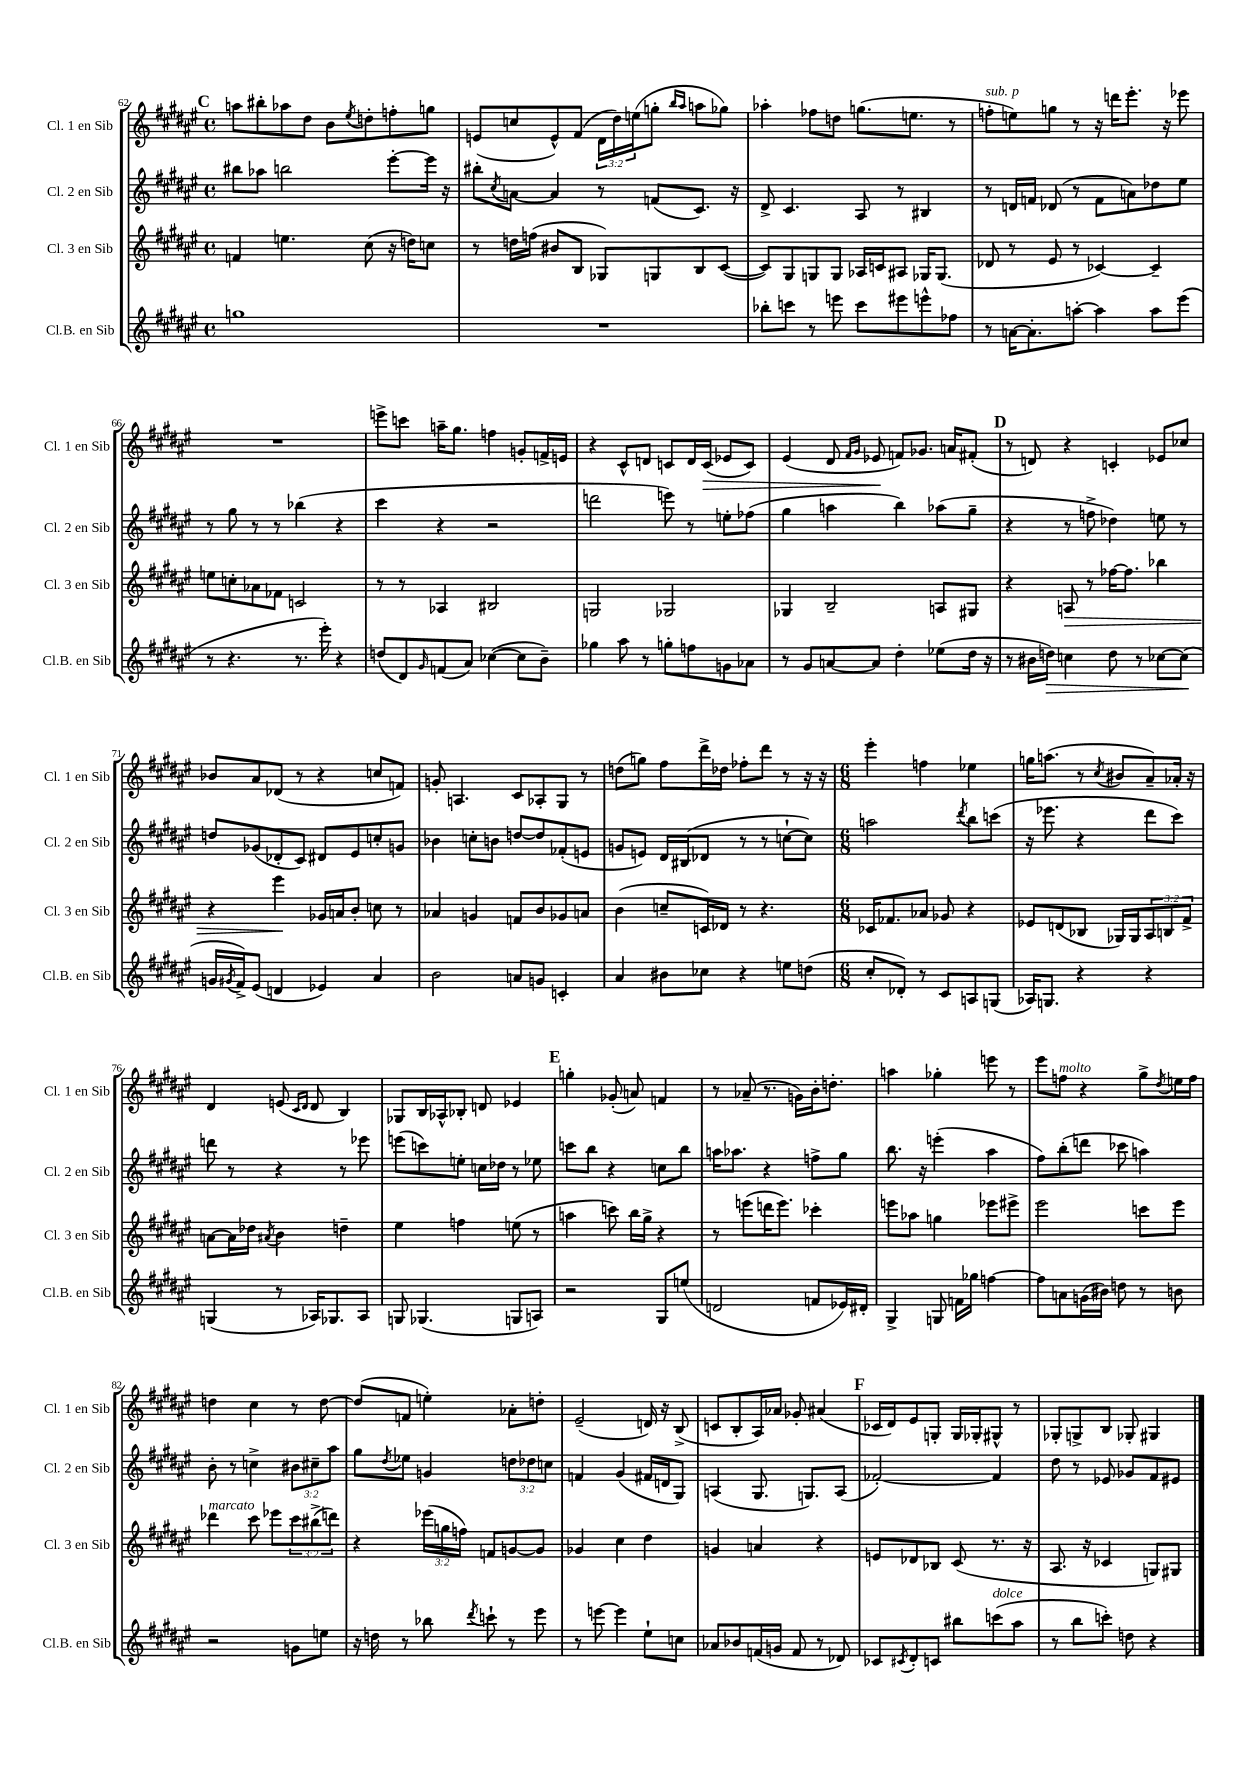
<<
\new StaffGroup <<
\new Staff = "s0" \with { instrumentName = "Cl. 1 en Sib" shortInstrumentName = "Cl. 1 en Sib" } {
    \clef treble \key fis \major \defaultTimeSignature \time 4/4 \override Staff.TupletNumber.text = #tuplet-number::calc-fraction-text
    \mark \markup { \bold "C" } a''8 bis''8-. aes''8 dis''8 b'8 \acciaccatura { eis''8 } d''8-. f''8-. g''8 |
    e'8( c''8 e'8-^) fis'8( \tuplet 3/2 { dis'16 dis''16) e''16( } g''8-. \grace { b''16 ais''16 } a''8 ges''8) |
    aes''4-. fes''8 d''8 g''8.( e''8. r8 |
    f''8-.^\markup { \italic "sub. p" } e''8) g''8 r8 r16 d'''16 eis'''8.-. r16 ees'''8 |
    R1 |
    e'''8-> c'''8 a''16-- gis''8. f''4 g'8-. f'16-> e'16 |
    r4 cis'8-^ d'8 c'8 d'16 c'16\>( ees'8 c'8) |
    eis'4( dis'8 \grace { fis'16 gis'16 } ees'8\! f'8) ges'8. a'16 fis'8-.( |
    \mark \markup { \bold "D" } r8 d'8) r4 c'4-. ees'8 ces''8 |
    bes'8 ais'8 des'8( r8 r4 c''8 f'8) |
    g'8-. a4. cis'8 aes8-. gis8 r8 |
    d''8( g''8) fis''8 dis'''16-> des''16 fes''8-. dis'''8 r8 r16 r16 |
    \numericTimeSignature \time 6/8 eis'''4-. f''4 ees''4 |
    g''16 a''8.( r8 \acciaccatura { cis''8 } bis'8 ais'8--) aes'16-. r16 |
    dis'4 e'8( \grace { cis'16 dis'16 } dis'8 b4) |
    ges8 b16 aes16-^ bes8-. d'8 ees'4 |
    \mark \markup { \bold "E" } g''4-. ges'8-.( a'8) f'4 |
    r8 aes'8--( r8. g'16) b'16-. d''8.-. |
    a''4 ges''4-. e'''8 r8 |
    eis'''8 f''8^\markup { \italic "molto" } r4 gis''8-> \acciaccatura { dis''8 } e''16 f''16 |
    d''4 cis''4 r8 d''8~ |
    d''8( f'8 e''4-.) aes'8-. d''8-. |
    eis'2--( d'16) r16 b8->( |
    c'8 b8-. ais16) aes'16 ges'8-. ais'4( |
    \mark \markup { \bold "F" } ces'16 dis'16) eis'8 g8-. g16 ges16-. gis8-^ r8 |
    ges8-. g8-> b8 ges8-. gis4 \bar "|." |
}
\new Staff = "s1" \with { instrumentName = "Cl. 2 en Sib" shortInstrumentName = "Cl. 2 en Sib" } {
    \clef treble \key fis \major \defaultTimeSignature \time 4/4 \override Staff.TupletNumber.text = #tuplet-number::calc-fraction-text
    \mark \markup { \bold "C" } bis''8 aes''8 b''2 eis'''8~-. eis'''16 r16 |
    bis''8-. \acciaccatura { cis''8 } a'8~ a'4 r8 f'8( cis'8.) r16 |
    dis'8-> cis'4. ais8 r8 bis4 |
    r8 d'16 f'16 des'8( r8 f'8 a'8) des''8 eis''8 |
    r8 gis''8 r8 r8 bes''4( r4 |
    cis'''4 r4 r2 |
    d'''2 e'''8) r8 e''8-. fes''8( |
    gis''4 a''4 b''4) aes''8( gis''8-- |
    \mark \markup { \bold "D" } r4 r8 f''8-> des''4) e''8 r8 |
    d''8 ges'8( des'8-. cis'8) dis'8 eis'8 c''8-. g'8 |
    bes'4 c''8-. b'8 d''8~ d''8 fes'8-.( e'8 |
    g'8 e'8) dis'16 bis16( des'8 r8 r8 c''8~-! c''8) |
    \numericTimeSignature \time 6/8 a''2 \acciaccatura { dis'''8 } b''8 c'''8( |
    r16 ees'''8. r4 dis'''8 cis'''8) |
    d'''8 r8 r4 r8 ees'''8 |
    e'''8( c'''8) e''8-. c''16 des''16 r8 ees''8 |
    \mark \markup { \bold "E" } c'''8 b''8 r4 c''8 b''8 |
    a''16 aes''8. r4 f''8-> gis''8 |
    b''8. r16 e'''4-.( ais''4 |
    fis''8) b''8-.( d'''8 ces'''8 a''4) |
    b'8-. r8 c''4-> \tuplet 3/2 { bis'8 cis''8-- ais''8 } |
    gis''8 \acciaccatura { dis''8 } ees''8 g'4 \tuplet 3/2 { d''8 des''8 c''8 } |
    f'4 gis'4( fis'16 d'16 gis8) |
    a4( gis8. g8.) a8( |
    \mark \markup { \bold "F" } fes'2~-.) fes'4 |
    dis''8 r8 ees'8 ges'8 fis'8 eis'8 \bar "|." |
}
\new Staff = "s2" \with { instrumentName = "Cl. 3 en Sib" shortInstrumentName = "Cl. 3 en Sib" } {
    \clef treble \key fis \major \defaultTimeSignature \time 4/4 \override Staff.TupletNumber.text = #tuplet-number::calc-fraction-text
    \mark \markup { \bold "C" } f'4 e''4. cis''8( r16 d''16) c''8 |
    r8 d''16 f''16( bis'8 b8 ges8) g8 b8 cis'8~( |
    cis'8) gis8 g8 g8 aes16 c'16 ais8 ges16 ges8.( |
    des'8 r8 eis'8 r8 ces'4~) ces'4-- |
    e''8 c''8-. aes'8 fes'8 c'2 |
    r8 r8 aes4 bis2 |
    g2 ges2 |
    ges4 b2-- a8 gis8 |
    \mark \markup { \bold "D" } r4 a8\> r8 fes''16~ fes''8. bes''4 |
    r4 eis'''4\! ges'16 a'16 b'8-. c''8 r8 |
    aes'4 g'4 f'8 b'8 ges'8 a'8 |
    b'4( c''8-- c'16) des'16 r8 r4. |
    \numericTimeSignature \time 6/8 ces'16 fes'8. aes'8 ges'8 r4 |
    ees'8 d'8( bes8 ges16) ges16 \tuplet 3/2 { ais8 b8 fis'8-> } |
    a'8~ a'16 des''16 \acciaccatura { ais'8 } b'4 d''4-- |
    eis''4 f''4 e''8( r8 |
    \mark \markup { \bold "E" } a''4 c'''8) b''16 gis''16-> r4 |
    r8 e'''8( d'''16 e'''8.) ces'''4-. |
    e'''8 aes''8 g''4 ees'''8 eis'''8-> |
    eis'''2 c'''8 eis'''8 |
    des'''4^\markup { \italic "marcato" } cis'''8 ees'''8 \tuplet 3/2 { cis'''8 bis''8->( d'''8) } |
    r4 \tuplet 3/2 { ees'''16( g''16 f''16) } f'8 g'8~ g'8 |
    ges'4 cis''4 dis''4 |
    g'4 a'4 r4 |
    \mark \markup { \bold "F" } e'8 des'8 bes8 cis'8( r8. r16 |
    ais8. r16 ces'4 g8) gis8 \bar "|." |
}
\new Staff = "s3" \with { instrumentName = "Cl.B. en Sib" shortInstrumentName = "Cl.B. en Sib" } {
    \clef treble \key fis \major \defaultTimeSignature \time 4/4
    \mark \markup { \bold "C" } g''1 |
    R1 |
    bes''8-. c'''8 r8 e'''8 c'''8 eis'''8 e'''8-^ fes''8 |
    r8 a'16~ a'8.-. a''8~-. a''4 a''8 eis'''8( |
    r8 r4. r8. eis'''16-.) r4 |
    d''8( dis'8) \grace { gis'16 } f'8( ais'8) ces''4~( ces''8 b'8--) |
    ges''4 ais''8 r8 g''8-. f''8 g'8 aes'8 |
    r8 gis'8 a'8~ a'8 dis''4-. ees''8( dis''16 r16 |
    \mark \markup { \bold "D" } r8 bis'16 d''16\>) c''4 d''8 r8 ces''8~ ces''8\!( |
    g'16 \acciaccatura { gis'8 } fis'16->) eis'8( d'4 ees'4) ais'4 |
    b'2 a'8 g'8 c'4-. |
    ais'4 bis'8 ces''8 r4 e''8 d''8( |
    \numericTimeSignature \time 6/8 cis''8-. des'8-.) r8 cis'8 a8 g8( |
    aes16) g8. r4 r4 |
    g4( r8 aes16) ges8. aes8 |
    g8 ges4.( g8 a8) |
    \mark \markup { \bold "E" } r2 gis8 e''8( |
    d'2 f'8 ees'16) dis'16-. |
    gis4-> g8 f'16 ges''16 f''4~ |
    f''8 a'8 g'16( bis'16) d''8 r8 b'8 |
    r2 g'8 e''8 |
    r16 d''16 r8 bes''8 \acciaccatura { dis'''8 } c'''8-! r8 eis'''8 |
    r8 e'''8~ e'''4 eis''8-! c''8 |
    aes'8 bes'8 f'16( g'16 f'8 r8 des'8) |
    \mark \markup { \bold "F" } ces'8 \acciaccatura { cis'8 } dis'8-. c'8 bis''8 c'''8^\markup { \italic "dolce" }( ais''8 |
    r8 b''8 c'''8-.) d''8 r4 \bar "|." |
}
>>
>>
\layout { \context { \Score currentBarNumber = #62 } }
